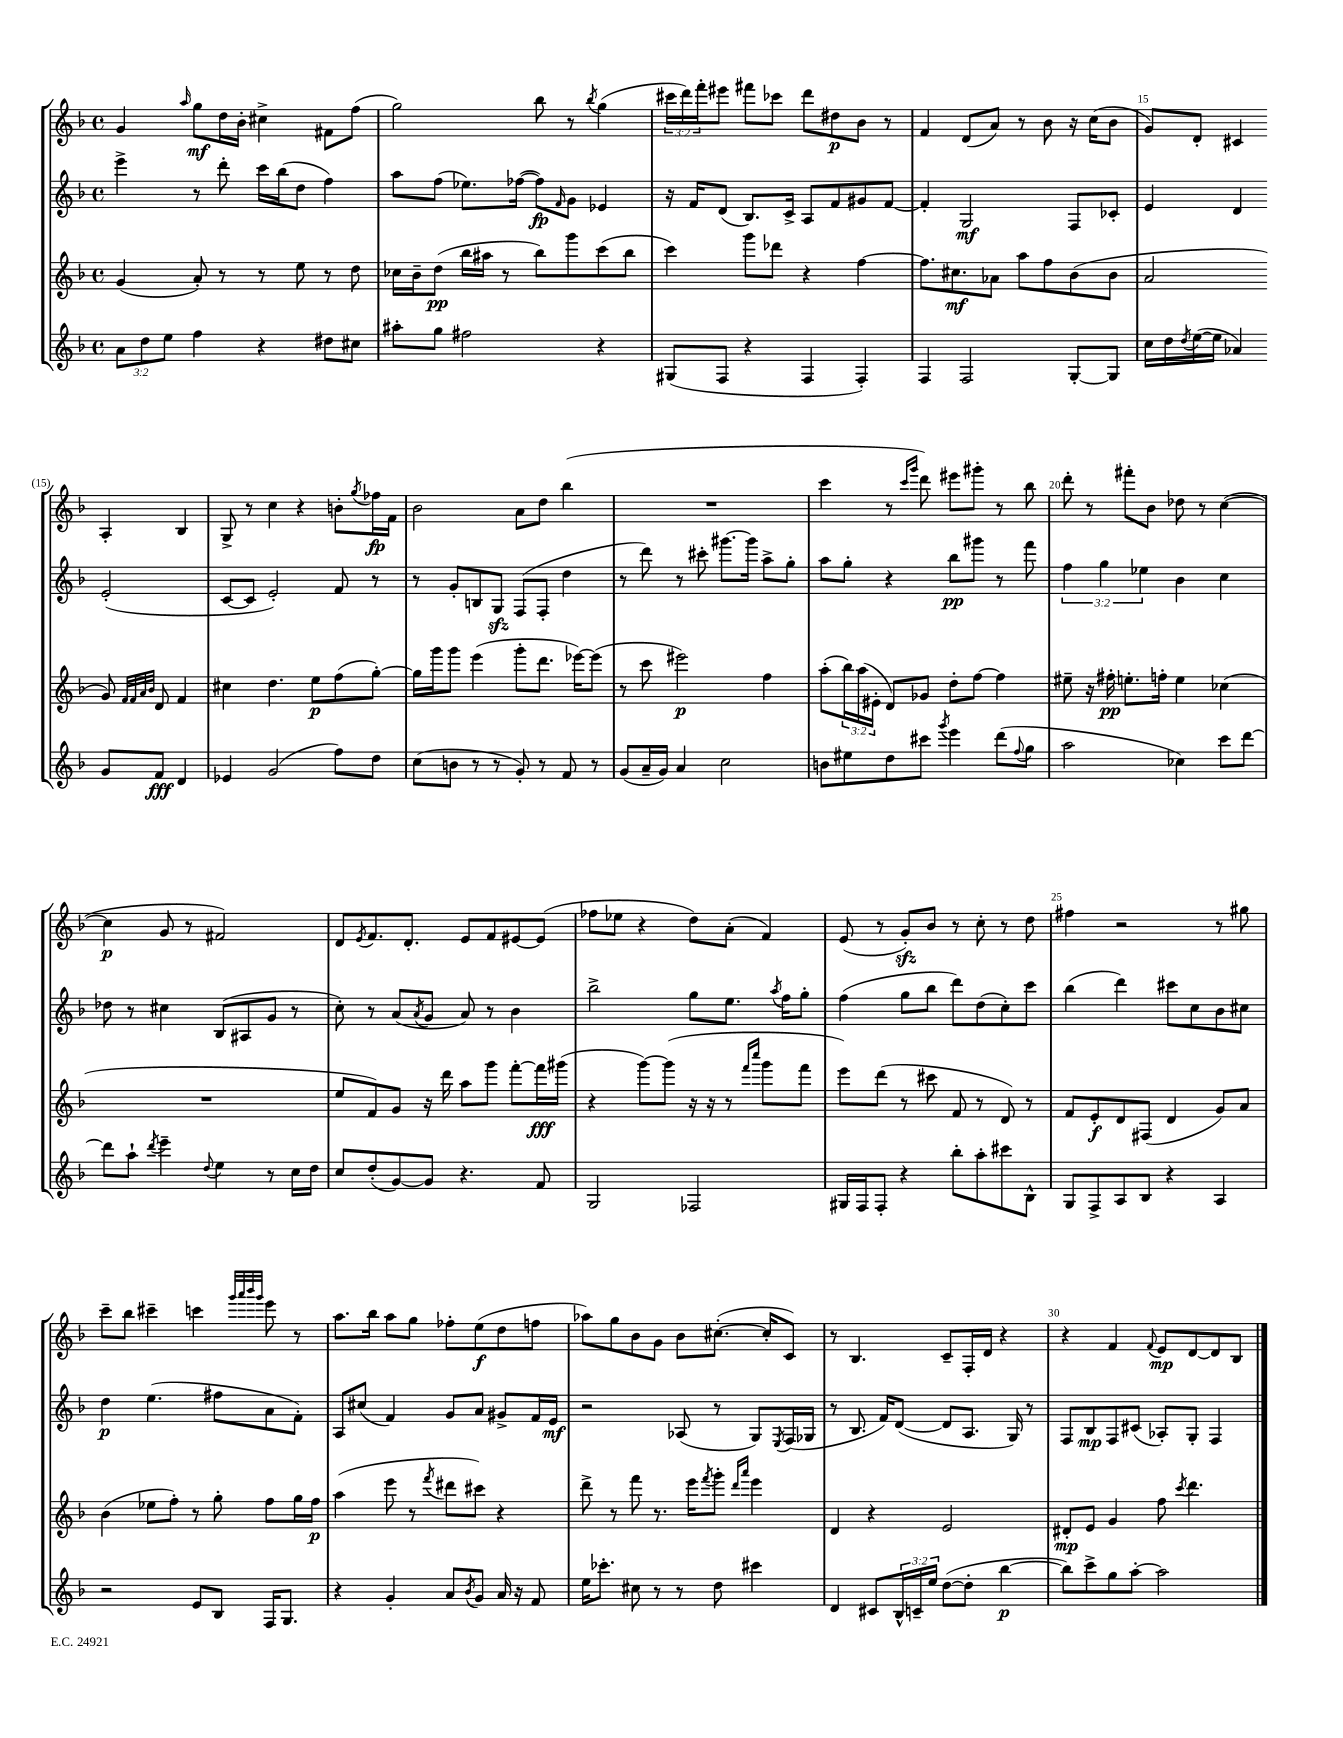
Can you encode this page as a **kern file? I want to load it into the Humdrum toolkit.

**kern	**dynam	**kern	**dynam	**kern	**dynam	**kern	**dynam
*part4	*part4	*part3	*part3	*part2	*part2	*part1	*part1
*staff4	*staff4	*staff3	*staff3	*staff2	*staff2	*staff1	*staff1
*clefG2	*	*clefG2	*	*clefG2	*	*clefG2	*
*k[b-]	*	*k[b-]	*	*k[b-]	*	*k[b-]	*
*M4/4	*	*M4/4	*	*M4/4	*	*M4/4	*
*met(c)	*	*met(c)	*	*met(c)	*	*met(c)	*
=11	=11	=11	=11	=11	=11	=11	=11
12a\L	.	(4g/	.	4eee^\	.	4g/	.
12dd\	.	.	.	.	.	.	.
12ee\J	.	.	.	.	.	.	.
.	.	.	.	.	.	16qqaa/	.
4ff\	.	8a'/)	.	8r	.	8gg\L	mf
.	.	8r	.	8ddd'\	.	16dd\L	.
.	.	.	.	.	.	16b-'\JJ	.
4r	.	8r	.	16ccc\LL	.	4cc#X^\	.
.	.	.	.	(16bb-\J	.	.	.
.	.	8ee\	.	8dd\J	.	.	.
8dd#X\L	.	8r	.	4ff\)	.	8f#X\L	.
8cc#X\J	.	8dd\	.	.	.	(8ff\J	.
=12	=12	=12	=12	=12	=12	=12	=12
8aa#X'\L	.	16cc-X\LL	.	8aa\L	.	2gg\)	.
.	.	16b-~\J	.	.	.	.	.
8gg\J	.	(8dd\J	pp	(8ff\J	.	.	.
2ff#X\	.	16bb-\LL	.	8.ee-X\L)	.	.	.
.	.	16aa#X\JJ	.	.	.	.	.
.	.	8r	.	.	.	.	.
.	.	.	.	([16ff-X\Jk	.	.	.
.	.	8bb-\L)	.	8ff-\L])	fp	8bb-\	.
.	.	.	.	16qqf/	.	.	.
.	.	8ggg\	.	8g\J	.	8r	.
.	.	.	.	.	.	8qbb-/	.
4r	.	(8ccc\	.	4e-X/	.	(4gg\	.
.	.	8bb-\J	.	.	.	.	.
=13	=13	=13	=13	=13	=13	=13	=13
(8G#X/L	.	4ccc\)	.	16r	.	24ccc#X\LL	.
.	.	.	.	.	.	24ddd\)	.
.	.	.	.	16f/KL	.	.	.
.	.	.	.	.	.	24fff'\J	.
8F/J	.	.	.	(8d/J	.	8eee#X\J	.
4r	.	8ggg\L	.	8.B-/L)	.	8fff#X\L	.
.	.	8ddd-X\J	.	.	.	8ccc-X\J	.
.	.	.	.	16c^/Jk	.	.	.
4F/	.	4r	.	8A/L	.	8ddd\L	.
.	.	.	.	8f/	.	8dd#X\	p
4F'/)	.	[4ff\	.	8g#X/	.	8b-\J	.
.	.	.	.	[8f/J	.	8r	.
=14	=14	=14	=14	=14	=14	=14	=14
4F/	.	8.ff\L]	.	4f'/]	.	4f/	.
.	.	8.cc#X\	mf	.	.	.	.
2F/	.	.	.	2G/	mf	(8d/L	.
.	.	8a-X\J	.	.	.	8a/J)	.
.	.	8aa\L	.	.	.	8r	.
.	.	8ff\	.	.	.	8b-\	.
[8G'/L	.	(8b-\	.	8F/L	.	16r	.
.	.	.	.	.	.	(16cc\KL	.
8G/J]	.	8b-\J	.	8c-X'/J	.	8b-\J	.
=15	=15	=15	=15	=15	=15	=15	=15
16cc\LL	.	2a/	.	4e/	.	8g/L)	.
16dd\	.	.	.	.	.	.	.
8qdd/	.	.	.	.	.	.	.
([16ee\	.	.	.	.	.	8d'/J	.
16ee\JJ]	.	.	.	.	.	.	.
4a-X/)	.	.	.	4d/	.	4c#X/	.
8g/L	.	8g/)	.	(2e'/	.	4A'/	.
.	.	32qqf/LLL	.	.	.	.	.
.	.	32qqf/	.	.	.	.	.
.	.	32qqa/	.	.	.	.	.
.	.	32qqb-/JJJ	.	.	.	.	.
8f/J	fff	8d/	.	.	.	.	.
4d/	.	4f/	.	.	.	4B-/	.
!!LO:LB:g=z
=16	=16	=16	=16	=16	=16	=16	=16
4e-X/	.	4cc#X\	.	[8c/L	.	8G^/	.
.	.	.	.	8c/J]	.	8r	.
(2g/	.	4.dd\	.	2e'/)	.	4cc\	.
.	.	.	.	.	.	4r	.
.	.	8ee\L	p	.	.	.	.
8ff\L)	.	(8ff\	.	8f/	.	8bn'\L	.
.	.	.	.	.	.	8qgg/	.
8dd\J	.	[8gg'\J)	.	8r	.	16ff-X\L	fp
.	.	.	.	.	.	16f\JJ	.
=17	=17	=17	=17	=17	=17	=17	=17
(8cc\L	.	16gg\LL]	.	8r	.	2b-\	.
.	.	16ggg\J	.	.	.	.	.
8bn\J	.	8ggg\J	.	8g'/L	.	.	.
8r	.	(4eee\	.	8Bn/	.	.	.
8r	.	.	.	8Gzz/J	.	.	.
8g'/)	.	8ggg'\L	.	(8F/L	.	8a\L	.
8r	.	8.ddd\J	.	8F'/J	.	8dd\J	.
8f/	.	.	.	4dd\	.	(4bb-\	.
.	.	[16eee-X\KL)	.	.	.	.	.
8r	.	(8eee-\J]	.	.	.	.	.
=18	=18	=18	=18	=18	=18	=18	=18
(8g/L	.	8r	.	8r	.	1r	.
16a~/L	.	8ccc\	.	8ddd\)	.	.	.
16g/JJ)	.	.	.	.	.	.	.
4a/	.	2eee#X\)	p	8r	.	.	.
.	.	.	.	8ccc#X'\	.	.	.
2cc\	.	.	.	[8.ggg#X\L	.	.	.
.	.	.	.	16ggg#\Jk]	.	.	.
.	.	4ff\	.	8aa^\L	.	.	.
.	.	.	.	8gg'\J	.	.	.
=19	=19	=19	=19	=19	=19	=19	=19
8bn\L	.	(8aa'\L	.	8aa\L	.	4ccc\	.
8ee#X\	.	24bb-\L)	.	8gg'\J	.	.	.
.	.	(24aa\	.	.	.	.	.
.	.	24e#X'\JJ	.	.	.	.	.
8dd\	.	8d/L)	.	4r	.	8r	.
.	.	.	.	.	.	16qqccc/LL	.
.	.	.	.	.	.	16qqggg/JJ	.
8ccc#X\J	.	8g-X/J	.	.	.	8ddd\)	.
8qggg/	.	.	.	.	.	.	.
4eee\	.	8dd'\L	.	8bb-\L	pp	8eee#X\L	.
.	.	[8ff\J	.	8ggg#X\J	.	8ggg#X'\J	.
(8ddd\L	.	4ff\]	.	8r	.	8r	.
8qqff/	.	.	.	.	.	.	.
8gg\J	.	.	.	8fff\	.	8bb-\	.
=20	=20	=20	=20	=20	=20	=20	=20
2aa\	.	8ee#X~\	.	6ff\	.	8ddd'\	.
.	.	16r	.	.	.	8r	.
.	.	.	.	6gg\	.	.	.
.	.	16ff#X'\	pp	.	.	.	.
.	.	8.een'\L	.	.	.	8fff#X'\L	.
.	.	.	.	6ee-X\	.	.	.
.	.	.	.	.	.	8b-\J	.
.	.	16ffn'\Jk	.	.	.	.	.
4cc-X\)	.	4ee\	.	4b-\	.	8dd-X\	.
.	.	.	.	.	.	8r	.
8ccc\L	.	(4cc-X\	.	4cc\	.	([4cc\	.
[8ddd\J	.	.	.	.	.	.	.
!!LO:LB:g=z
=21	=21	=21	=21	=21	=21	=21	=21
8ddd\L]	.	1r	.	8dd-X\	.	4cc\]	p
8aa`\J	.	.	.	8r	.	.	.
8qddd/	.	.	.	.	.	.	.
4eee~\	.	.	.	4cc#X\	.	8g/	.
.	.	.	.	.	.	8r	.
8qqdd/	.	.	.	.	.	.	.
4ee\	.	.	.	(8B-/L	.	2f#X/)	.
.	.	.	.	8A#X/	.	.	.
8r	.	.	.	8g/J	.	.	.
16cc\LL	.	.	.	8r	.	.	.
16dd\JJ	.	.	.	.	.	.	.
=22	=22	=22	=22	=22	=22	=22	=22
8cc/L	.	8ee/L	.	8cc'\)	.	8d/L	.
.	.	.	.	.	.	8qe/	.
(8dd'/	.	8f/)	.	8r	.	8.f/	.
[8g/)	.	8g/J	.	(8a/L	.	.	.
.	.	.	.	.	.	8.d'/J	.
.	.	.	.	8qa/	.	.	.
8g/J]	.	16r	.	8g/J	.	.	.
.	.	16ddd\	.	.	.	.	.
4.r	.	8aa\L	.	8a/)	.	8e/L	.
.	.	8ggg\J	.	8r	.	8f/	.
.	.	[8fff'\L	.	4b-\	.	[8e#X/	.
8f/	.	16fff\L]	fff	.	.	(8e#/J]	.
.	.	(16ggg#X\JJ	.	.	.	.	.
=23	=23	=23	=23	=23	=23	=23	=23
2G/	.	4r	.	2bb-^\	.	8ff-X\L	.
.	.	.	.	.	.	8ee-X\J	.
.	.	[8ggg\L)	.	.	.	4r	.
.	.	(8ggg\J]	.	.	.	.	.
2F-X/	.	16r	.	8gg\L	.	8dd\L)	.
.	.	16r	.	.	.	.	.
.	.	8r	.	8.ee\J	.	(8a'\J	.
.	.	16qqfff/LL	.	.	.	.	.
.	.	16qqcccc/JJ	.	.	.	.	.
.	.	8ggg\L	.	.	.	4f/)	.
.	.	.	.	8qaa/	.	.	.
.	.	.	.	16ff\KL	.	.	.
.	.	8fff\J	.	8gg'\J	.	.	.
=24	=24	=24	=24	=24	=24	=24	=24
16G#X/LL	.	8eee\L)	.	(4ff\	.	(8e/	.
16F/J	.	.	.	.	.	.	.
8F'/J	.	(8ddd\J	.	.	.	8r	.
4r	.	8r	.	8gg\L	.	8gzz'/L)	.
.	.	8ccc#X\	.	8bb-\J	.	8b-/J	.
8bb-'\L	.	8f/	.	8ddd\L)	.	8r	.
8aa'\	.	8r	.	(8dd\	.	8cc'\	.
8ccc#X\	.	8d/)	.	8cc'\)	.	8r	.
8B-^^\J	.	8r	.	8ccc\J	.	8dd\	.
=25	=25	=25	=25	=25	=25	=25	=25
8G/L	.	8f/L	.	(4bb-\	.	4ff#X\	.
8F^/	.	8e'/	f	.	.	.	.
8A/	.	8d/	.	4ddd\)	.	2r	.
8B-/J	.	(8F#X/J	.	.	.	.	.
4r	.	4d/	.	8ccc#X\L	.	.	.
.	.	.	.	8cc\	.	.	.
4A/	.	8g/L)	.	8b-\	.	8r	.
.	.	8a/J	.	8cc#X\J	.	8gg#X\	.
!!LO:LB:g=z
=26	=26	=26	=26	=26	=26	=26	=26
2r	.	(4b-\	.	4dd\	p	8ccc~\L	.
.	.	.	.	.	.	8bb-\J	.
.	.	8ee-X\L	.	(4.ee\	.	4ccc#X~\	.
.	.	8ff'\J)	.	.	.	.	.
8e/L	.	8r	.	.	.	4cccn\	.
8B-/J	.	8gg'\	.	8ff#X\L	.	.	.
.	.	.	.	.	.	32qqggg/LLL	.
.	.	.	.	.	.	32qqaaa/	.
.	.	.	.	.	.	32qqbbb-/	.
.	.	.	.	.	.	32qqggg/JJJ	.
16F/KL	.	8ff\L	.	8a\	.	8eee\	.
8.G/J	.	.	.	.	.	.	.
.	.	16gg\L	.	8f'\J)	.	8r	.
.	.	16ff\JJ	p	.	.	.	.
=27	=27	=27	=27	=27	=27	=27	=27
4r	.	(4aa\	.	8A/L	.	8.aa\L	.
.	.	.	.	(8cc#X/J	.	.	.
.	.	.	.	.	.	16bb-\Jk	.
4g'/	.	8eee\	.	4f/)	.	8aa\L	.
.	.	8r	.	.	.	8gg\J	.
.	.	8qfff/	.	.	.	.	.
8a/L	.	8ddd#X\L	.	8g/L	.	8ff-X'\L	.
8qb-/	.	.	.	.	.	.	.
8g/J	.	8ccc#X\J)	.	8a/J	.	(8ee\	f
16a/	.	4r	.	8g#X^/L	.	8dd\	.
16r	.	.	.	.	.	.	.
8f/	.	.	.	16f/L	.	8ffn\J	.
.	.	.	.	16e/JJ	mf	.	.
=28	=28	=28	=28	=28	=28	=28	=28
16ee\KL	.	8ddd^\	.	2r	.	8aa-X\L)	.
8.ccc-X'\J	.	.	.	.	.	.	.
.	.	8r	.	.	.	8gg\	.
8cc#X\	.	8fff\	.	.	.	8b-\	.
8r	.	8.r	.	.	.	8g\J	.
8r	.	.	.	(8A-X/	.	8b-\L	.
.	.	16eee\KL	.	.	.	.	.
.	.	8qfff/	.	.	.	.	.
8dd\	.	8ggg'\J	.	8r	.	([8.cc#X'\J	.
.	.	16qqddd/LL	.	.	.	.	.
.	.	16qqaaa/JJ	.	.	.	.	.
4ccc#X\	.	4eee\	.	8G/L)	.	.	.
.	.	.	.	.	.	16cc#'/KL]	.
.	.	.	.	8qE/	.	.	.
.	.	.	.	(16F/L	.	8c/J)	.
.	.	.	.	16G-X/JJ	.	.	.
=29	=29	=29	=29	=29	=29	=29	=29
4d/	.	4d/	.	8r	.	8r	.
.	.	.	.	8.B-/	.	4.B-/	.
8c#X/L	.	4r	.	.	.	.	.
.	.	.	.	16f/KL)	.	.	.
24B-^^/L	.	.	.	([8d/J	.	.	.
24cn~/	.	.	.	.	.	.	.
24ee/JJ	.	.	.	.	.	.	.
([8dd\L	.	2e/	.	8d/L]	.	8c~/L	.
8dd'\J]	.	.	.	8.A/J	.	16F'/L	.
.	.	.	.	.	.	16d/JJ	.
[4bb-\	p	.	.	.	.	4r	.
.	.	.	.	16G/)	.	.	.
.	.	.	.	8r	.	.	.
=30	=30	=30	=30	=30	=30	=30	=30
8bb-\L])	.	8d#X'/L	mp	8F/L	.	4r	.
8ccc^\	.	8e/J	.	8B-/	mp	.	.
8gg\	.	4g/	.	8F/	.	4f/	.
[8aa'\J	.	.	.	(8c#X/J	.	.	.
.	.	.	.	.	.	8qqf/	.
2aa\]	.	8ff\	.	8A-X'/L)	.	8e/L	mp
.	.	8qccc/	.	.	.	.	.
.	.	4.ddd\	.	8G'/J	.	[8d/	.
.	.	.	.	4F/	.	8d/]	.
.	.	.	.	.	.	8B-/J	.
==	==	==	==	==	==	==	==
*-	*-	*-	*-	*-	*-	*-	*-
